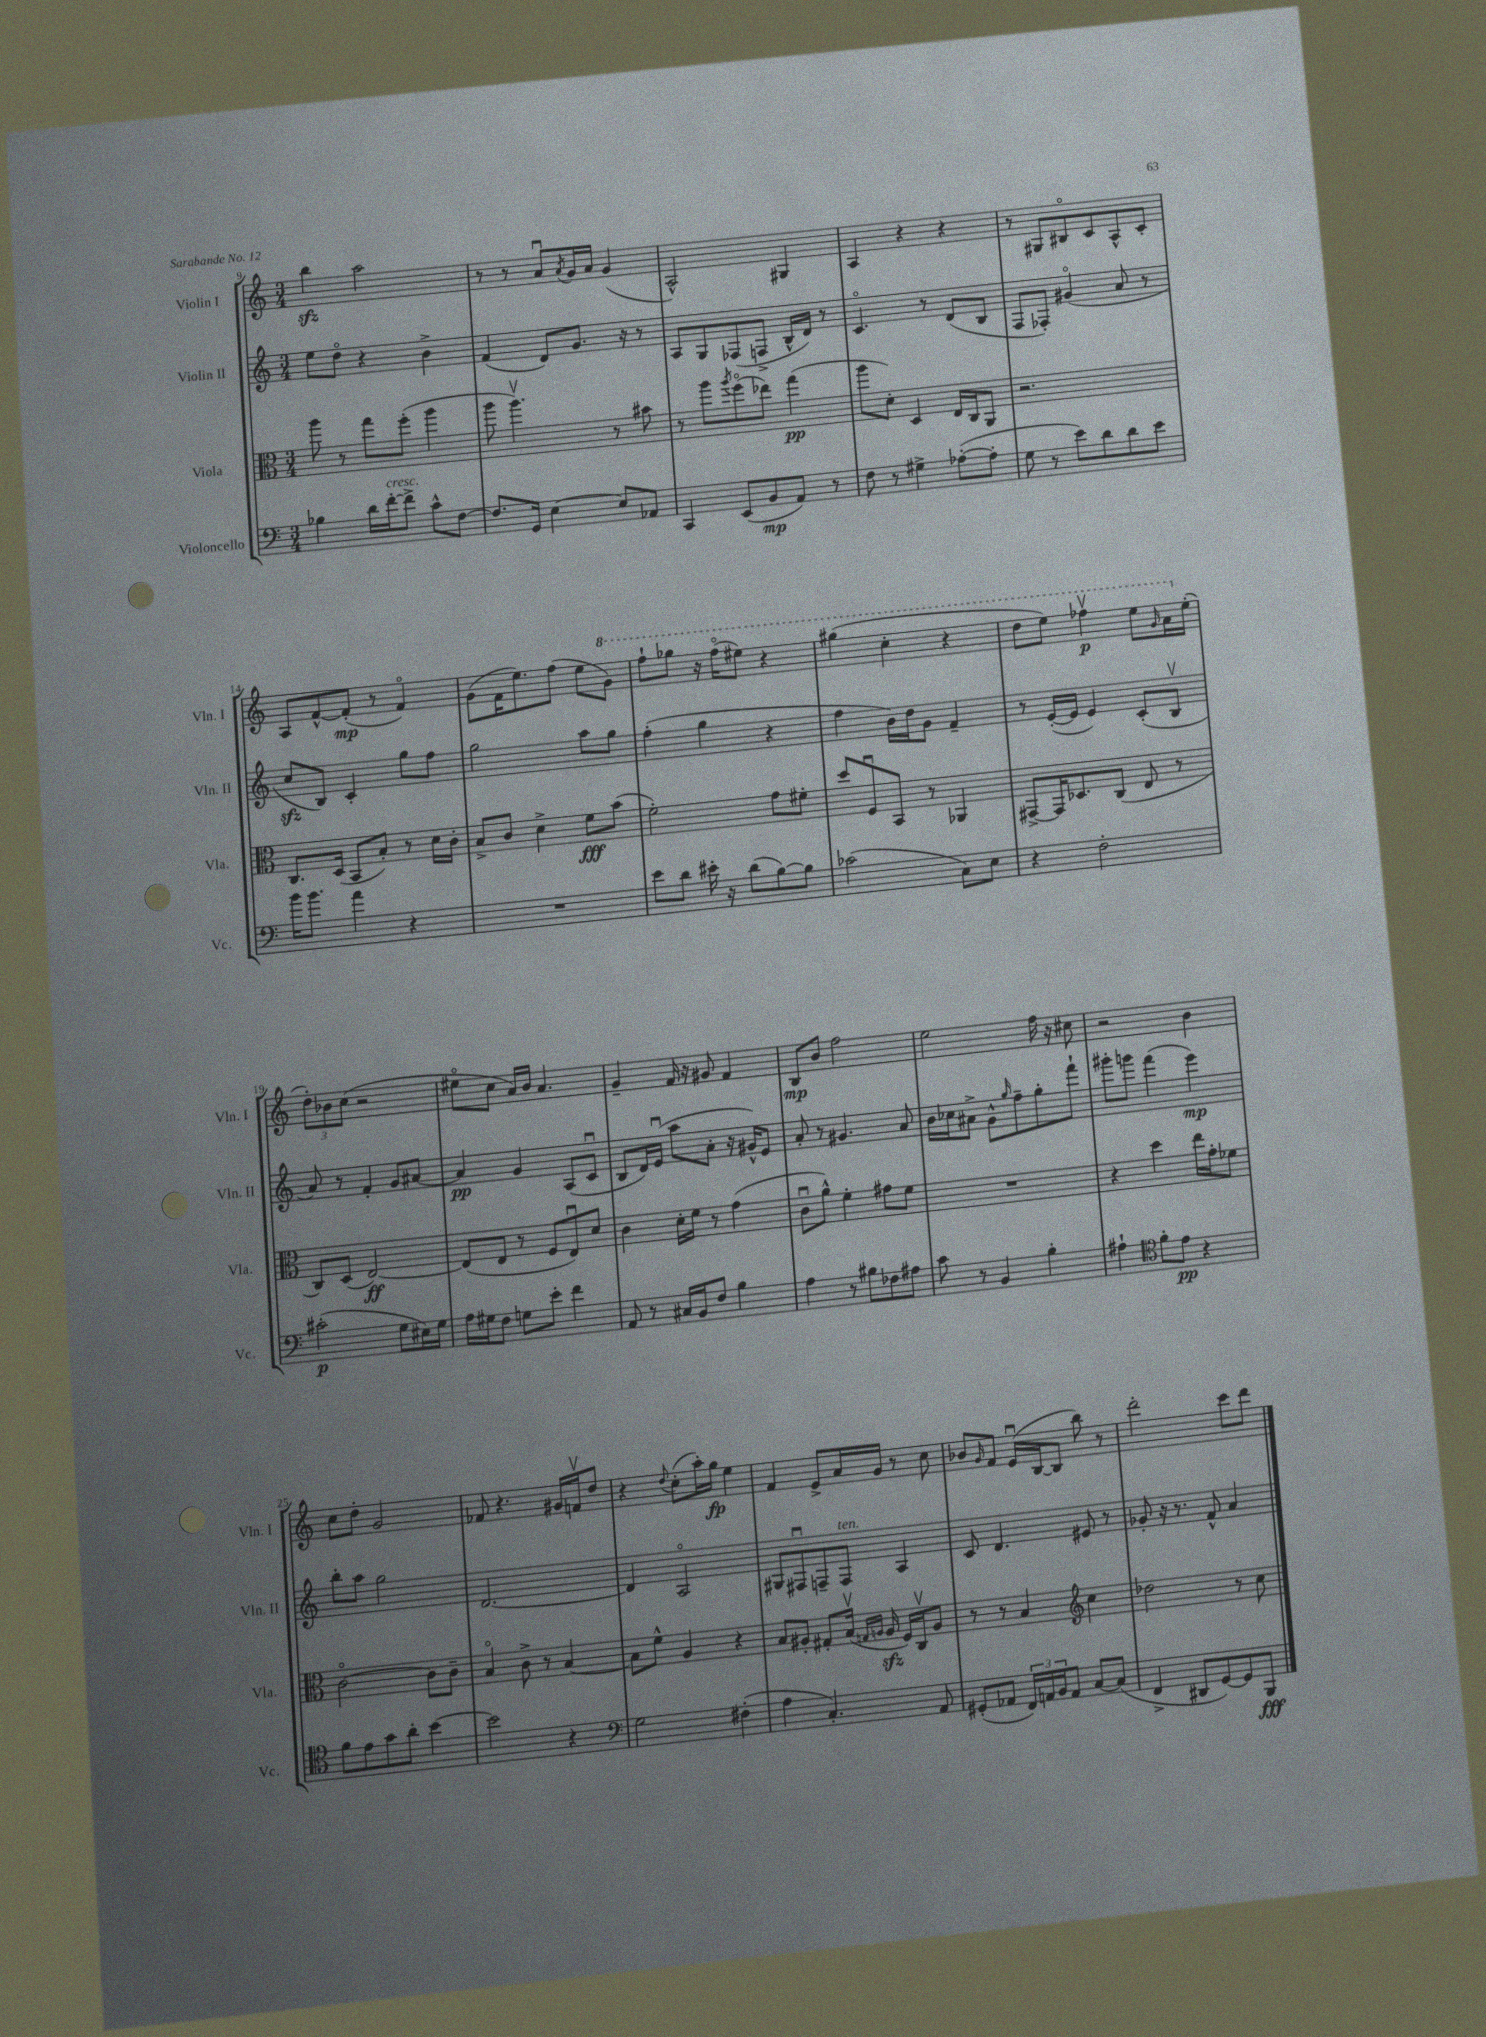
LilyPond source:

<<
\new StaffGroup <<
\new Staff = "s0" \with { instrumentName = "Violin I" shortInstrumentName = "Vln. I" } {
    \clef treble \key c \major \numericTimeSignature \time 3/4
    b''4\sfz a''2 |
    r8 r8 a'8\downbow \acciaccatura { a'8 } g'16 a'16 g'4( |
    a2-^) gis4 |
    a4 r4 r4 |
    r8 gis8 bis8\flageolet c'8 a8-^ c'8-. |
    a8 f'8~-^ f'8-.\mp( r8 f'4\flageolet) |
    g'8( f'16 e''8.) f''8( e''8 \ottava #1 g''8) |
    f'''8-! ges'''8 r16 f'''16\flageolet( eis'''8) r4 |
    gis'''4( c'''4-. r4 |
    d'''8 e'''8) fes'''4\upbow\p e'''8 \grace { g''16 } a''16 \ottava #0 e''16-.( |
    \tuplet 3/2 { d''8-.) bes'8 c''8( } r2 |
    eis''8\flageolet c''8 a'16) b'16 a'4. |
    g'4-- f'16 r16 gis'8 f'4 |
    b8\mp b'8 f''2 |
    e''2 f''16 r16 cis''8 |
    r2 b'4 |
    c''8 d''8-. g'2 |
    fes'8 r4. gis'16 f'16\upbow d''8 |
    r4 \appoggiatura { d''8 } c''8-.( a''16-.) g''16\fp e''4 |
    f'4 e'8-> a'16 g'16 r8 c''8 |
    bes'8 \grace { g'16 } f'8 e'16\downbow( b16~ b8 b''8) r8 |
    d'''2-. c'''8 d'''8 \bar "|." |
}
\new Staff = "s1" \with { instrumentName = "Violin II" shortInstrumentName = "Vln. II" } {
    \clef treble \key c \major \numericTimeSignature \time 3/4
    e''8 d''8\flageolet r4 b'4-> |
    f'4( d'8) g'8. r16 r8 |
    a8 g8 fes8( f8-> b16-^ d'16) r8 |
    c'4.\flageolet r8 d'8( b8 |
    f8 fes8-.) gis'4\flageolet( a'8 r8 |
    c''8\sfz b8) c'4-. g''8 f''8 |
    g''2 a''8 g''8 |
    f''4-.( g''4 r4 |
    f''4 b'16) d''16 g'8 f'4-- |
    r8 e'16~-.( e'16 e'4) c'8-.( b8\upbow |
    a'8) r8 f'4-. g'8 ais'8~ |
    ais'4\pp g'4 a8( c'8\downbow |
    b8 d'16) e'16\downbow( a''8 a'8-. r16 gis'16-^) e'8 |
    a'8-. r8 gis'4. a'8 |
    b'16 ces''16 ais'8-> g'8-^ \grace { g''16 } f''8-- g''8-. f'''8-! |
    gis'''8-. g'''8 f'''4( e'''4\mp) |
    b''8-. a''8 g''2 |
    d'2.~ |
    d'4 a2\flageolet |
    gis8 fis8\downbow f8-- f8^\markup { \italic "ten." } a4 |
    c'8 d'4. eis'8 r8 |
    ges'8-. r16 r8. f'8-^ a'4 \bar "|." |
}
\new Staff = "s2" \with { instrumentName = "Viola" shortInstrumentName = "Vla." } {
    \clef alto \key c \major \numericTimeSignature \time 3/4
    a''8 r8 g''8 f''8-.( a''4 |
    a''8 a''4.\upbow) r8 bis'8 |
    r8 a''8 \acciaccatura { a''8 } f''8\flageolet( ees''8) g''4\pp( |
    a''8 d'8-.) d4 e16 c16 a,8 |
    r2. |
    c8. d16( b,8 b8-.) r8 d'16 c'16-. |
    b8-> c'8 d'4-> f'8\fff b'8( |
    f'2-.) g'8 fis'8-. |
    d''8 f8\downbow b,8 r8 aes,4 |
    gis,8~-> gis,16 des8. c8( e8 r8 |
    c8) d8( e2~\ff) |
    e8( e8 r8 f8 e8\downbow) d'8 |
    c'4 d'16-. f'16 r8 g'4( |
    c'8\downbow a'8-^) f'4-. gis'8 f'8 |
    R2. |
    r4 d''4 e''16 g'16-. fes'8 |
    c'2~\flageolet c'8 c'8-- |
    b4\flageolet c'8-> r8 b4~ |
    b8 f'8-^ a4 r4 |
    b8 ais8-. gis8-. b16\upbow( \grace { g16 a16 } a16\sfz f16) c16\upbow a8 |
    r8 r8 b4 \clef treble c''4 |
    des''2 r8 c''8 \bar "|." |
}
\new Staff = "s3" \with { instrumentName = "Violoncello" shortInstrumentName = "Vc." } {
    \clef bass \key c \major \numericTimeSignature \time 3/4
    bes4 d'16 f'16~-.^\markup { \italic "cresc." } f'8-> c'8-^ f8~ |
    f8. g,16 e4~ e8 aes,8 |
    c,4 e,8( b,8\mp a,8) r8 |
    f8 r8 gis4-> aes8~-.( aes8-. |
    g8 r8 e'8) d'8 d'8 e'8 |
    b'16 b'8. a'4 r4 |
    R2. |
    e'8 d'8 eis'16-. r16 d'8( b8~) b8 |
    ces'2( c8) e8 |
    r4 f2-. |
    cis'2-.\p( g8 eis16) g16 |
    a16 gis16 f8 g8 e'8-. f'4 |
    a,8 r8 cis16 b,16 f8 b4 |
    a4 r8 bis8 fes8 ais8 |
    c'8 r8 b,4 b4-. |
    ais4-! \clef tenor f'8-. e'8\pp r4 |
    f'8 e'8 g'8 a'8-. b'4~ |
    b'2 r4 |
    \clef bass g2 fis4-.( |
    a4 c4.-.) a,8 |
    gis,8-.( aes,8 \tuplet 3/2 { f,16) a,16 b,16 } a,8 c8~ c8( |
    f,4-> dis,8 g,8~) g,8 b,,8\fff \bar "|." |
}
>>
>>
\layout { \context { \Score currentBarNumber = #9 } }
